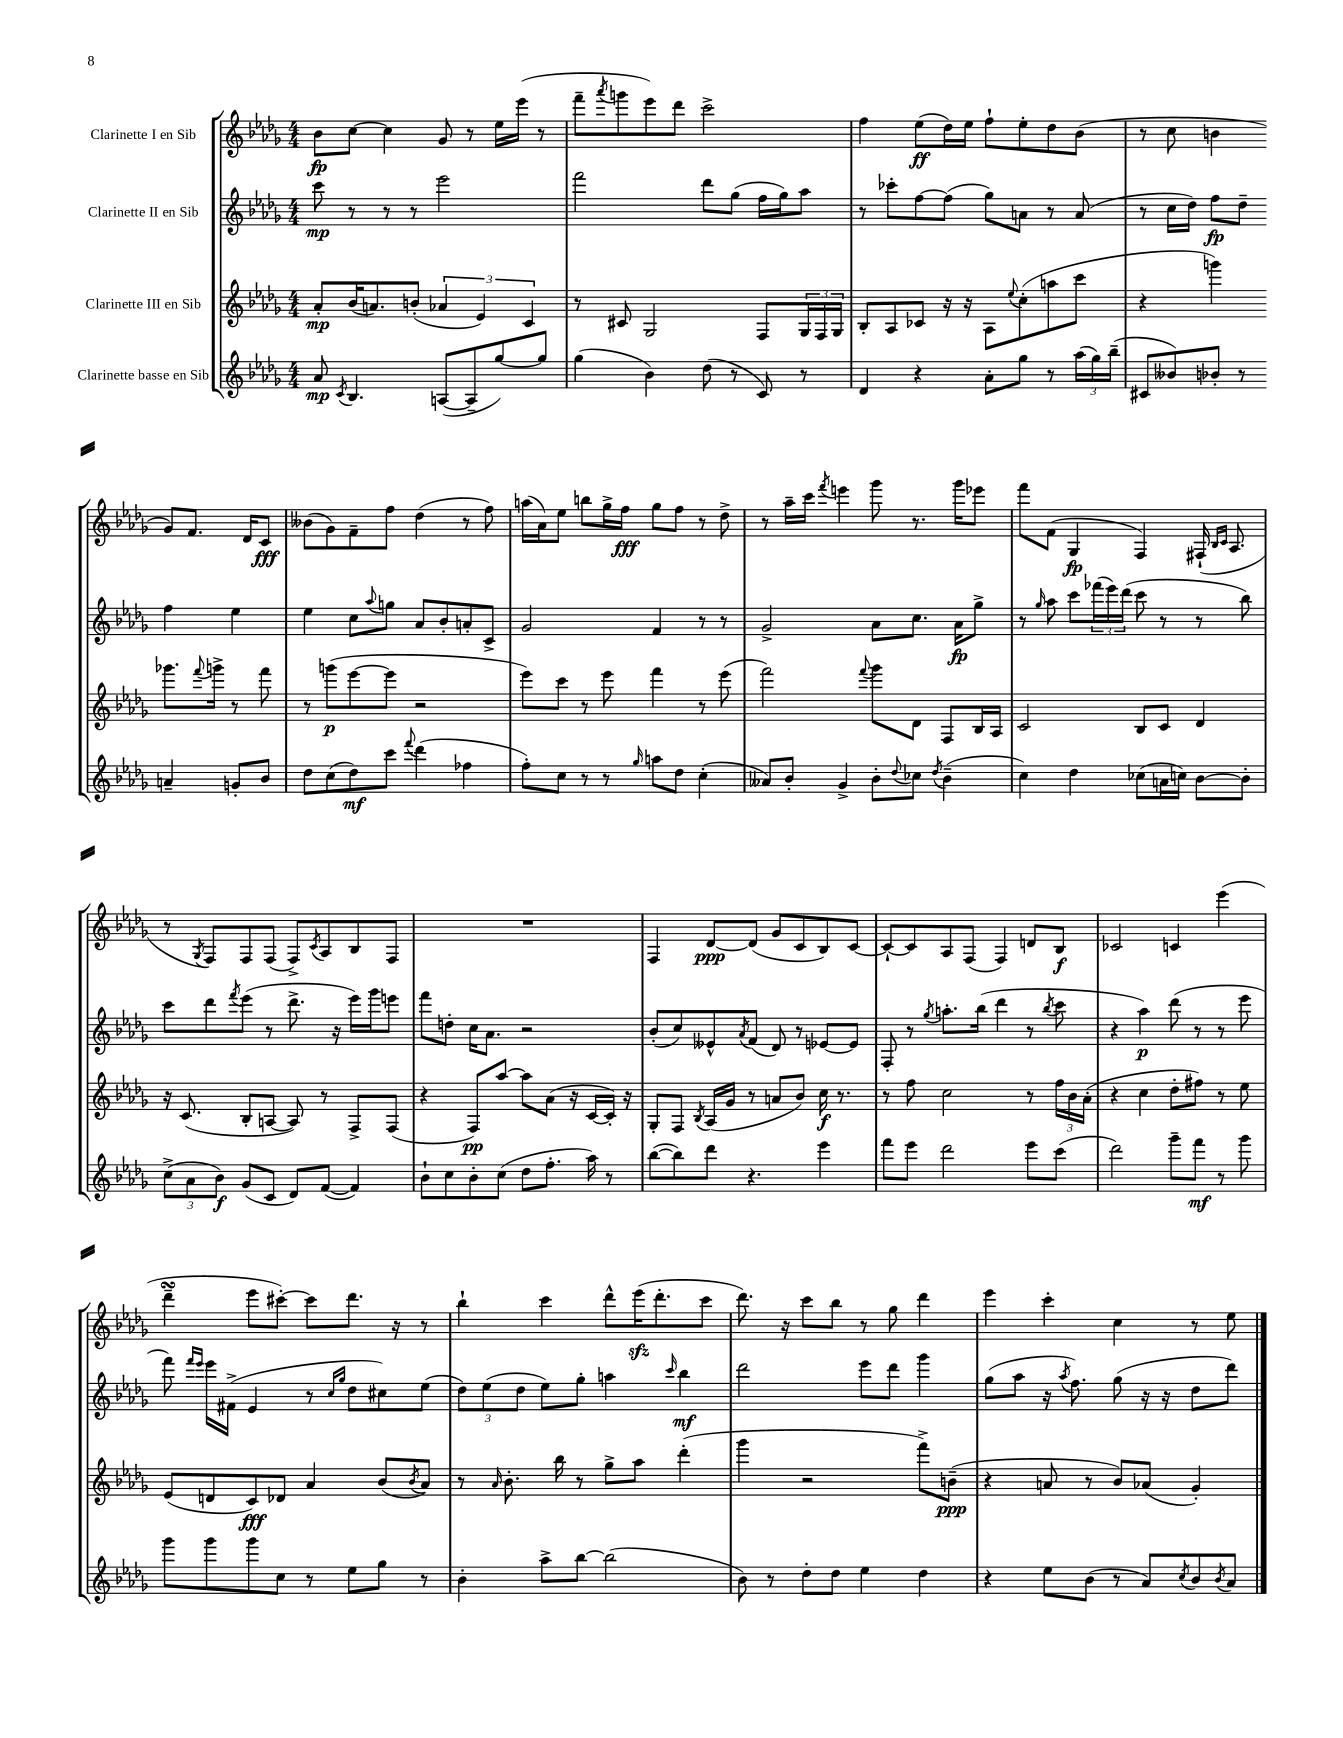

**kern	**dynam	**kern	**dynam	**kern	**dynam	**kern	**dynam
*part4	*part4	*part3	*part3	*part2	*part2	*part1	*part1
*staff4	*staff4	*staff3	*staff3	*staff2	*staff2	*staff1	*staff1
*I"Clarinette basse en Sib	*	*I"Clarinette III en Sib	*	*I"Clarinette II en Sib	*	*I"Clarinette I en Sib	*
*clefG2	*	*clefG2	*	*clefG2	*	*clefG2	*
*k[b-e-a-d-g-]	*	*k[b-e-a-d-g-]	*	*k[b-e-a-d-g-]	*	*k[b-e-a-d-g-]	*
*M4/4	*	*M4/4	*	*M4/4	*	*M4/4	*
=1	=1	=1	=1	=1	=1	=1	=1
8a-/	mp	8a-'/L	mp	8ccc\	mp	8b-\L	fp
8qc/	.	.	.	.	.	.	.
4.B-/	.	(16b-/K	.	8r	.	[8cc\J	.
.	.	8.an/)	.	.	.	.	.
.	.	.	.	8r	.	4cc\]	.
.	.	(8bn'/J	.	8r	.	.	.
([8An/L	.	6a-X/	.	2eee-\	.	8g-/	.
8A~/]	.	.	.	.	.	8r	.
.	.	6e-/)	.	.	.	.	.
[8gg-/)	.	.	.	.	.	16ee-\LL	.
.	.	.	.	.	.	(16eee-\JJ	.
.	.	6c/	.	.	.	.	.
8gg-/J]	.	.	.	.	.	8r	.
=2	=2	=2	=2	=2	=2	=2	=2
(4gg-\	.	8r	.	2fff\	.	8fff~\L	.
.	.	.	.	.	.	8qaaa-/	.
.	.	8c#X/	.	.	.	8gggn\	.
4b-\)	.	2G-/	.	.	.	8eee-\)	.
.	.	.	.	.	.	8ddd-\J	.
(8dd-\	.	.	.	8ddd-\L	.	2ccc^\	.
8r	.	.	.	(8gg-\J	.	.	.
8c/)	.	8F/L	.	16ff\LL	.	.	.
.	.	.	.	16gg-\J)	.	.	.
8r	.	24G-/L	.	8aa-\J	.	.	.
.	.	24F/	.	.	.	.	.
.	.	24G-/JJ	.	.	.	.	.
=3	=3	=3	=3	=3	=3	=3	=3
4d-/	.	8B-'/L	.	8r	.	4ff\	.
.	.	8A-/	.	8ccc-X'\L	.	.	.
4r	.	8c-X/J	.	[8ff\	.	(8ee-\L	ff
.	.	16r	.	(8ff\J]	.	16dd-\L)	.
.	.	16r	.	.	.	16ee-\JJ	.
8a-'\L	.	8A-\L	.	8gg-\L)	.	8ff`\L	.
.	.	8qqee-/	.	.	.	.	.
8gg-\J	.	(8cc'\	.	8an\J	.	8ee-'\	.
8r	.	8aan\	.	8r	.	8dd-\	.
(24aa-\LL	.	8ccc\J	.	(8a/	.	(8b-\J	.
24gg-\)	.	.	.	.	.	.	.
(24bb-~\JJ	.	.	.	.	.	.	.
=4	=4	=4	=4	=4	=4	=4	=4
8c#X/L	.	4r	.	8r	.	8r	.
8b--X/)	.	.	.	16cc\LL	.	8cc\	.
.	.	.	.	16dd-\JJ)	.	.	.
8b-X'/J	.	4gggn\)	.	8ff\L	fp	4bn\	.
8r	.	.	.	8dd-~\J	.	.	.
4an~/	.	8.ggg-X\L	.	4ff\	.	8g-/L)	.
.	.	.	.	.	.	8.f/J	.
.	.	8qqfff/	.	.	.	.	.
.	.	16gggn^\Jk	.	.	.	.	.
8gn'/L	.	8r	.	4ee-\	.	.	.
.	.	.	.	.	.	16d-/KL	.
8b-/J	.	8fff\	.	.	.	8c/J	fff
!!LO:LB:g=z
=5	=5	=5	=5	=5	=5	=5	=5
8dd-\L	.	8r	.	4ee-\	.	(8b--X\L	.
(8cc\	.	(8gggn\L	p	.	.	8g-\)	.
8dd-\)	mf	[8eee-\	.	8cc\L	.	8f~\	.
.	.	.	.	8qqaa-/	.	.	.
8ccc\J	.	8eee-\J]	.	8ggn\J	.	8ff\J	.
8qqfff/	.	.	.	.	.	.	.
(4ddd-\	.	2r	.	8a-/L	.	(4dd-\	.
.	.	.	.	8b-'/	.	.	.
4ff-X\	.	.	.	8an'/	.	8r	.
.	.	.	.	8c^/J	.	8ff\)	.
=6	=6	=6	=6	=6	=6	=6	=6
8ff'\L)	.	8eee-\L)	.	2g-/	.	(16aan\LL	.
.	.	.	.	.	.	16a-\J)	.
8cc\J	.	8ccc\J	.	.	.	8ee-\J	.
8r	.	8r	.	.	.	8bbn\L	.
8r	.	8eee-\	.	.	.	16gg-^\L	.
.	.	.	.	.	.	16ff\JJ	fff
16qqgg-/	.	.	.	.	.	.	.
8aan\L	.	4fff\	.	4f/	.	8gg-\L	.
8dd-\J	.	.	.	.	.	8ff\J	.
(4cc'\	.	8r	.	8r	.	8r	.
.	.	(8eee-\	.	8r	.	8dd-^\	.
=7	=7	=7	=7	=7	=7	=7	=7
8a--X/L)	.	2fff\)	.	2g-^/	.	8r	.
8b-'/J	.	.	.	.	.	16aa-~\LL	.
.	.	.	.	.	.	16ccc\JJ	.
.	.	.	.	.	.	8qfff/	.
4g-^/	.	.	.	.	.	4eeen\	.
.	.	8qqfff/	.	.	.	.	.
8b-'\L	.	8ggg-\L	.	8a-\L	.	8ggg-\	.
8qqdd-/	.	.	.	.	.	.	.
8cc-X\J	.	8d-\J	.	8.cc\J	.	8.r	.
8qdd-/	.	.	.	.	.	.	.
(4b-~\	.	8F/L	.	.	.	.	.
.	.	.	.	16a-\KL	fp	16ggg-\KL	.
.	.	16B-/L	.	8gg-^\J	.	8eee-X\J	.
.	.	16A-/JJ	.	.	.	.	.
=8	=8	=8	=8	=8	=8	=8	=8
4cc\)	.	2c/	.	8r	.	8fff\L	.
.	.	.	.	16qqgg-/	.	.	.
.	.	.	.	8aa-\	.	(8f\J	.
4dd-\	.	.	.	8ccc\L	.	4G-/	fp
.	.	.	.	(24fff-X\L	.	.	.
.	.	.	.	24eee-\)	.	.	.
.	.	.	.	(24ddd-\JJ	.	.	.
(8cc-X\L	.	8B-/L	.	8ccc\	.	4F/)	.
16an\L	.	8c/J	.	8r	.	.	.
16ccn\JJ)	.	.	.	.	.	.	.
[8b-\L	.	4d-/	.	8r	.	(16F#X`/	.
.	.	.	.	.	.	16qqB-/LL	.
.	.	.	.	.	.	16qqc/JJ	.
.	.	.	.	.	.	8.A-/	.
8b-'\J]	.	.	.	8bb-\)	.	.	.
!!LO:LB:g=z
=9	=9	=9	=9	=9	=9	=9	=9
(12cc^\L	.	16r	.	8ccc\L	.	8r	.
.	.	(8.c/	.	.	.	.	.
12a-\	.	.	.	.	.	.	.
.	.	.	.	.	.	8qG-/	.
.	.	.	.	8ddd-\	.	8F/L)	.
12b-\J)	f	.	.	.	.	.	.
.	.	.	.	8qfff/	.	.	.
(8g-/L	.	8B-'/L	.	(8eee-\J	.	8F/	.
8c/J	.	[8An/J	.	8r	.	(8F/J	.
8d-/L)	.	8A/])	.	8.ddd-^\	.	8F^/L)	.
.	.	.	.	.	.	8qc/	.
([8f/J	.	8r	.	.	.	8A-/	.
.	.	.	.	16r	.	.	.
4f/])	.	8F^/L	.	16eee-\LL)	.	8B-/	.
.	.	.	.	16ggg-\J	.	.	.
.	.	(8F/J	.	8eeen\J	.	8F/J	.
=10	=10	=10	=10	=10	=10	=10	=10
8b-`\L	.	4r	.	8fff\L	.	1r	.
8cc\	.	.	.	8ddn'\J	.	.	.
8b-'\	.	8F/L)	pp	16cc\KL	.	.	.
.	.	.	.	8.a-\J	.	.	.
(8cc\J	.	[8aa-/J	.	.	.	.	.
8dd-\L	.	8aa-\L]	.	2r	.	.	.
8.ff'\J	.	(8a-\J	.	.	.	.	.
.	.	16r	.	.	.	.	.
16aa-\)	.	[16c/LL	.	.	.	.	.
8r	.	16c'/JJ])	.	.	.	.	.
.	.	16r	.	.	.	.	.
=11	=11	=11	=11	=11	=11	=11	=11
([8bb-\L	.	8G-'/L	.	(8b-'/L	.	4F/	.
8bb-\])	.	8F/J	.	8cc/)	.	.	.
.	.	8qB-/	.	.	.	.	.
8ddd-\J	.	(16A-/LL	.	8e--X^^/	.	[8d-/L	ppp
.	.	16g-/JJ	.	.	.	.	.
.	.	.	.	8qa-/	.	.	.
4.r	.	8r	.	(8f/J	.	(8d-/J]	.
.	.	8an/L	.	8d-/)	.	8g-/L	.
.	.	8b-/J)	.	8r	.	8c/	.
4eee-\	.	16cc\	f	[8e-X/L	.	8B-/)	.
.	.	8.r	.	.	.	.	.
.	.	.	.	8e-/J]	.	[8c/J	.
=12	=12	=12	=12	=12	=12	=12	=12
8fff\L	.	8r	.	8F'/	.	8c`/L_	.
8eee-\J	.	8ff\	.	8r	.	8c/]	.
.	.	.	.	8qgg-/	.	.	.
2ddd-\	.	2cc\	.	8.aan'\L	.	8A-/	.
.	.	.	.	.	.	(8F/J	.
.	.	.	.	(16bb-\Jk	.	.	.
.	.	.	.	4ddd-\	.	4F/)	.
8eee-\L	.	8r	.	8r	.	8dn/L	.
.	.	.	.	8qbb-/	.	.	.
(8ccc\J	.	24ff\LL	.	8ccc\	.	8B-/J	f
.	.	24b-\	.	.	.	.	.
.	.	(24a-'\JJ	.	.	.	.	.
=13	=13	=13	=13	=13	=13	=13	=13
2ddd-\)	.	4r	.	4r	.	2c-X/	.
.	.	4cc\	.	4aa-\)	p	.	.
8ggg-~\L	.	8dd-'\L	.	(8ddd-\	.	4cn/	.
8fff\J	mf	8ff#X\J)	.	8r	.	.	.
8r	.	8r	.	8r	.	(4eee-\	.
8ggg-\	.	8ee-\	.	8eee-\	.	.	.
!!LO:LB:g=z
=14	=14	=14	=14	=14	=14	=14	=14
8ggg-\L	.	(8e-/L	.	8fff\)	.	4ddd-sSSs~\	.
.	.	.	.	16qqfff/LL	.	.	.
.	.	.	.	16qqeee-/JJ	.	.	.
8ggg-\	.	8dn/	.	16eee-\LL	.	.	.
.	.	.	.	(16f#X^\JJ	.	.	.
8ggg-\	.	8c/)	fff	4e-/	.	8eee-\L	.
8cc\J	.	8d-X/J	.	.	.	[8ccc#X'\J)	.
8r	.	4a-/	.	8r	.	8ccc#\L]	.
.	.	.	.	16qqcc/LL	.	.	.
.	.	.	.	16qqgg-/JJ	.	.	.
8ee-\L	.	.	.	8dd-\L	.	8.ddd-\J	.
8gg-\J	.	(8b-/L	.	8cc#X\)	.	.	.
.	.	.	.	.	.	16r	.
.	.	8qb-/	.	.	.	.	.
8r	.	8a-/J)	.	(8ee-\J	.	8r	.
=15	=15	=15	=15	=15	=15	=15	=15
4b-'\	.	8r	.	12dd-\L)	.	4bb-`\	.
.	.	.	.	(12ee-\	.	.	.
.	.	16qqa-/	.	.	.	.	.
.	.	8.b-'\	.	.	.	.	.
.	.	.	.	12dd-\J	.	.	.
8aa-^\L	.	.	.	8ee-\L)	.	4ccc\	.
.	.	16bb-\	.	.	.	.	.
[8bb-\J	.	8r	.	8gg-'\J	.	.	.
(2bb-\]	.	8gg-^\L	.	4aan\	.	8ddd-^^\L	.
.	.	8aa-\J	.	.	.	(16eee-zz\K	.
.	.	.	.	.	.	8.ddd-'\	.
.	.	.	.	16qqccc/	.	.	.
.	.	(4ddd-'\	.	4bb-\	mf	.	.
.	.	.	.	.	.	8ccc\J	.
=16	=16	=16	=16	=16	=16	=16	=16
8b-\)	.	4ggg-\	.	2ddd-\	.	8.ddd-\)	.
8r	.	.	.	.	.	.	.
.	.	.	.	.	.	16r	.
8dd-'\L	.	2r	.	.	.	8ccc\L	.
8dd-\J	.	.	.	.	.	8bb-\J	.
4ee-\	.	.	.	8eee-\L	.	8r	.
.	.	.	.	8ddd-\J	.	8gg-\	.
4dd-\	.	8fff^\L)	.	4ggg-\	.	4ddd-\	.
.	.	(8bn~\J	ppp	.	.	.	.
=17	=17	=17	=17	=17	=17	=17	=17
4r	.	4r	.	(8gg-\L	.	4eee-\	.
.	.	.	.	8aa-\J	.	.	.
8ee-\L	.	8an/	.	16r	.	4ccc'\	.
.	.	.	.	8qaa-/	.	.	.
.	.	.	.	8.ff\)	.	.	.
(8b-\J	.	8r	.	.	.	.	.
8r	.	8b-/L)	.	(8gg-\	.	4cc\	.
8a-/L)	.	(8a-X/J	.	16r	.	.	.
.	.	.	.	16r	.	.	.
8qcc/	.	.	.	.	.	.	.
8b-/	.	4g-'/)	.	8dd-\L	.	8r	.
8qb-/	.	.	.	.	.	.	.
8a-/J	.	.	.	8ddd-\J)	.	8ee-\	.
==	==	==	==	==	==	==	==
*-	*-	*-	*-	*-	*-	*-	*-
